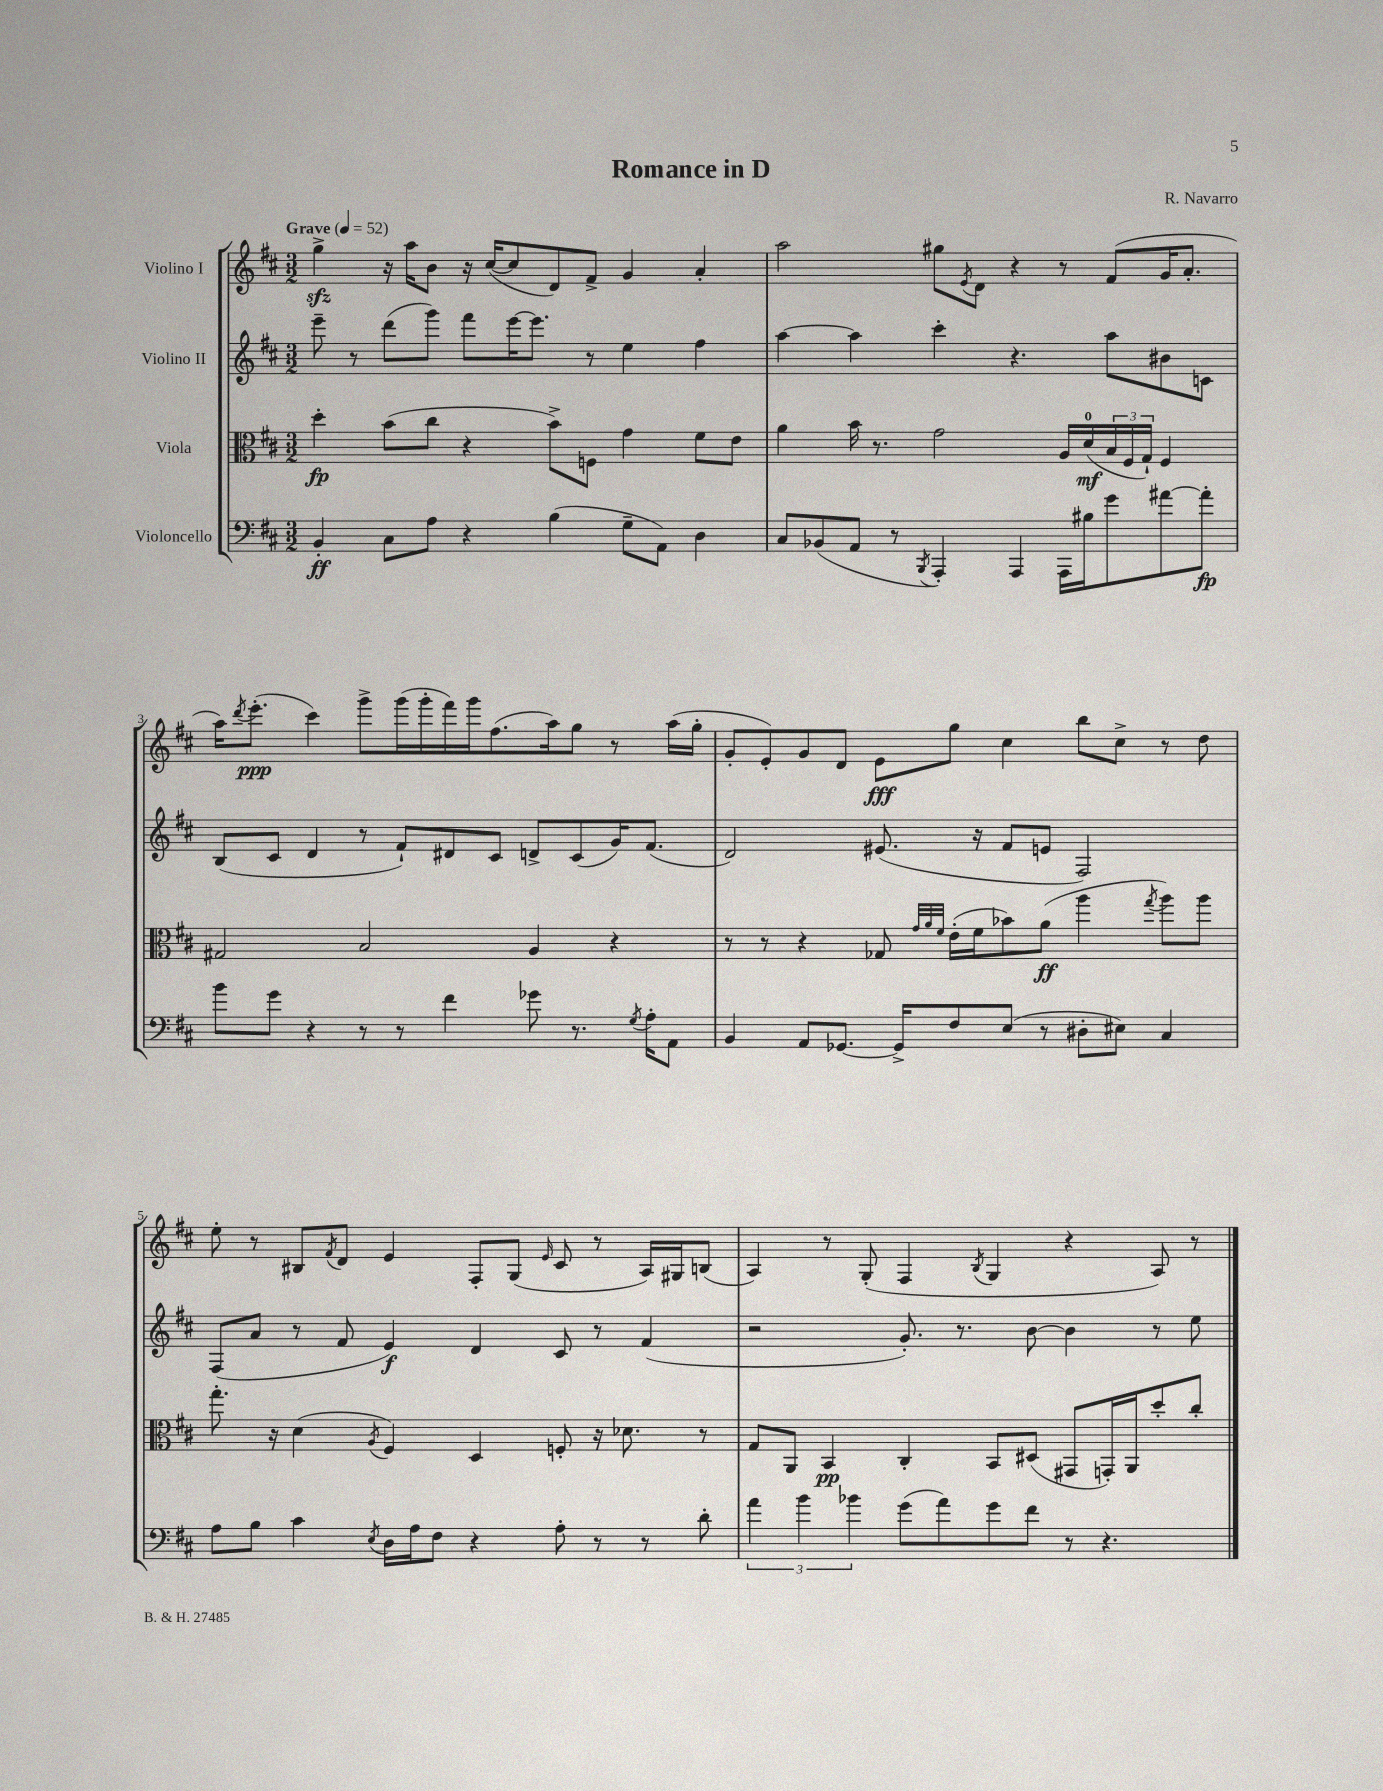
\header { title = "Romance in D" composer = "R. Navarro" }
<<
\new StaffGroup <<
\new Staff = "s0" \with { instrumentName = "Violino I" } {
    \clef treble \key d \major \numericTimeSignature \time 3/2 \tempo "Grave" 4 = 52
    g''4->\sfz r16 a''16 b'8 r16 cis''16~( cis''8 d'8) fis'8-> g'4 a'4-. |
    a''2 gis''8 \acciaccatura { e'8 } d'8 r4 r8 fis'8( g'16 a'8.-. |
    a''16) \acciaccatura { d'''8 } e'''8.-.\ppp( cis'''4) g'''8-> g'''16( g'''16-. fis'''16) g'''16 fis''8.( a''16) g''8 r8 a''16( g''16-. |
    g'8-. e'8-.) g'8 d'8 e'8\fff g''8 cis''4 b''8 cis''8-> r8 d''8 |
    e''8-. r8 bis8 \acciaccatura { fis'8 } d'8 e'4 fis8-. g8( \grace { e'16 } cis'8 r8 a16) gis16 b8( |
    a4) r8 g8-.( fis4 \acciaccatura { b8 } g4 r4 a8) r8 \bar "|." |
}
\new Staff = "s1" \with { instrumentName = "Violino II" } {
    \clef treble \key d \major \numericTimeSignature \time 3/2
    e'''8-- r8 d'''8( g'''8) fis'''8 e'''16~ e'''8. r8 e''4 fis''4 |
    a''4~ a''4 cis'''4-. r4. a''8 bis'8 c'8 |
    b8( cis'8 d'4 r8 fis'8-!) dis'8 cis'8 d'8-> cis'8( g'16) fis'8.( |
    d'2) eis'8.( r16 fis'8 e'8 fis2) |
    fis8( a'8 r8 fis'8 e'4\f) d'4 cis'8 r8 fis'4( |
    r2 g'8.-.) r8. b'8~ b'4 r8 e''8 \bar "|." |
}
\new Staff = "s2" \with { instrumentName = "Viola" } {
    \clef alto \key d \major \numericTimeSignature \time 3/2
    d''4-.\fp b'8( cis''8 r4 b'8->) f8 g'4 fis'8 e'8 |
    a'4 b'16 r8. g'2 a16 d'16-0\mf( \tuplet 3/2 { b16 fis16 g16-!) } fis4 |
    gis2 b2 a4 r4 |
    r8 r8 r4 ges8 \grace { g'32 a'32 fis'32 } e'16-.( fis'16 bes'8) a'8\ff( a''4 \acciaccatura { g''8 } a''8) a''8 |
    g''8.-. r16 d'4( \acciaccatura { a8 } fis4) d4 f8-. r16 des'8. r8 |
    g8 a,8 b,4\pp cis4-. b,8 dis8( gis,8 g,16-.) a,16 d''8-. cis''8-. \bar "|." |
}
\new Staff = "s3" \with { instrumentName = "Violoncello" } {
    \clef bass \key d \major \numericTimeSignature \time 3/2
    b,4-.\ff cis8 a8 r4 b4( g8-- a,8) d4 |
    cis8 bes,8( a,8 r8 \acciaccatura { b,,8 } a,,4-.) a,,4 a,,16 bis16 g'8 ais'8~ ais'8-.\fp |
    b'8 g'8 r4 r8 r8 fis'4 ges'8 r8. \acciaccatura { g8 } a16-. a,8 |
    b,4 a,8 ges,8.~ ges,16-> fis8 e8( r8 dis8-. eis8) cis4 |
    a8 b8 cis'4 \acciaccatura { e8 } d16 a16 fis8 r4 a8-. r8 r8 d'8-. |
    \tuplet 3/2 { a'4 b'4 bes'4 } g'8( a'8) g'8 fis'8 r8 r4. \bar "|." |
}
>>
>>
